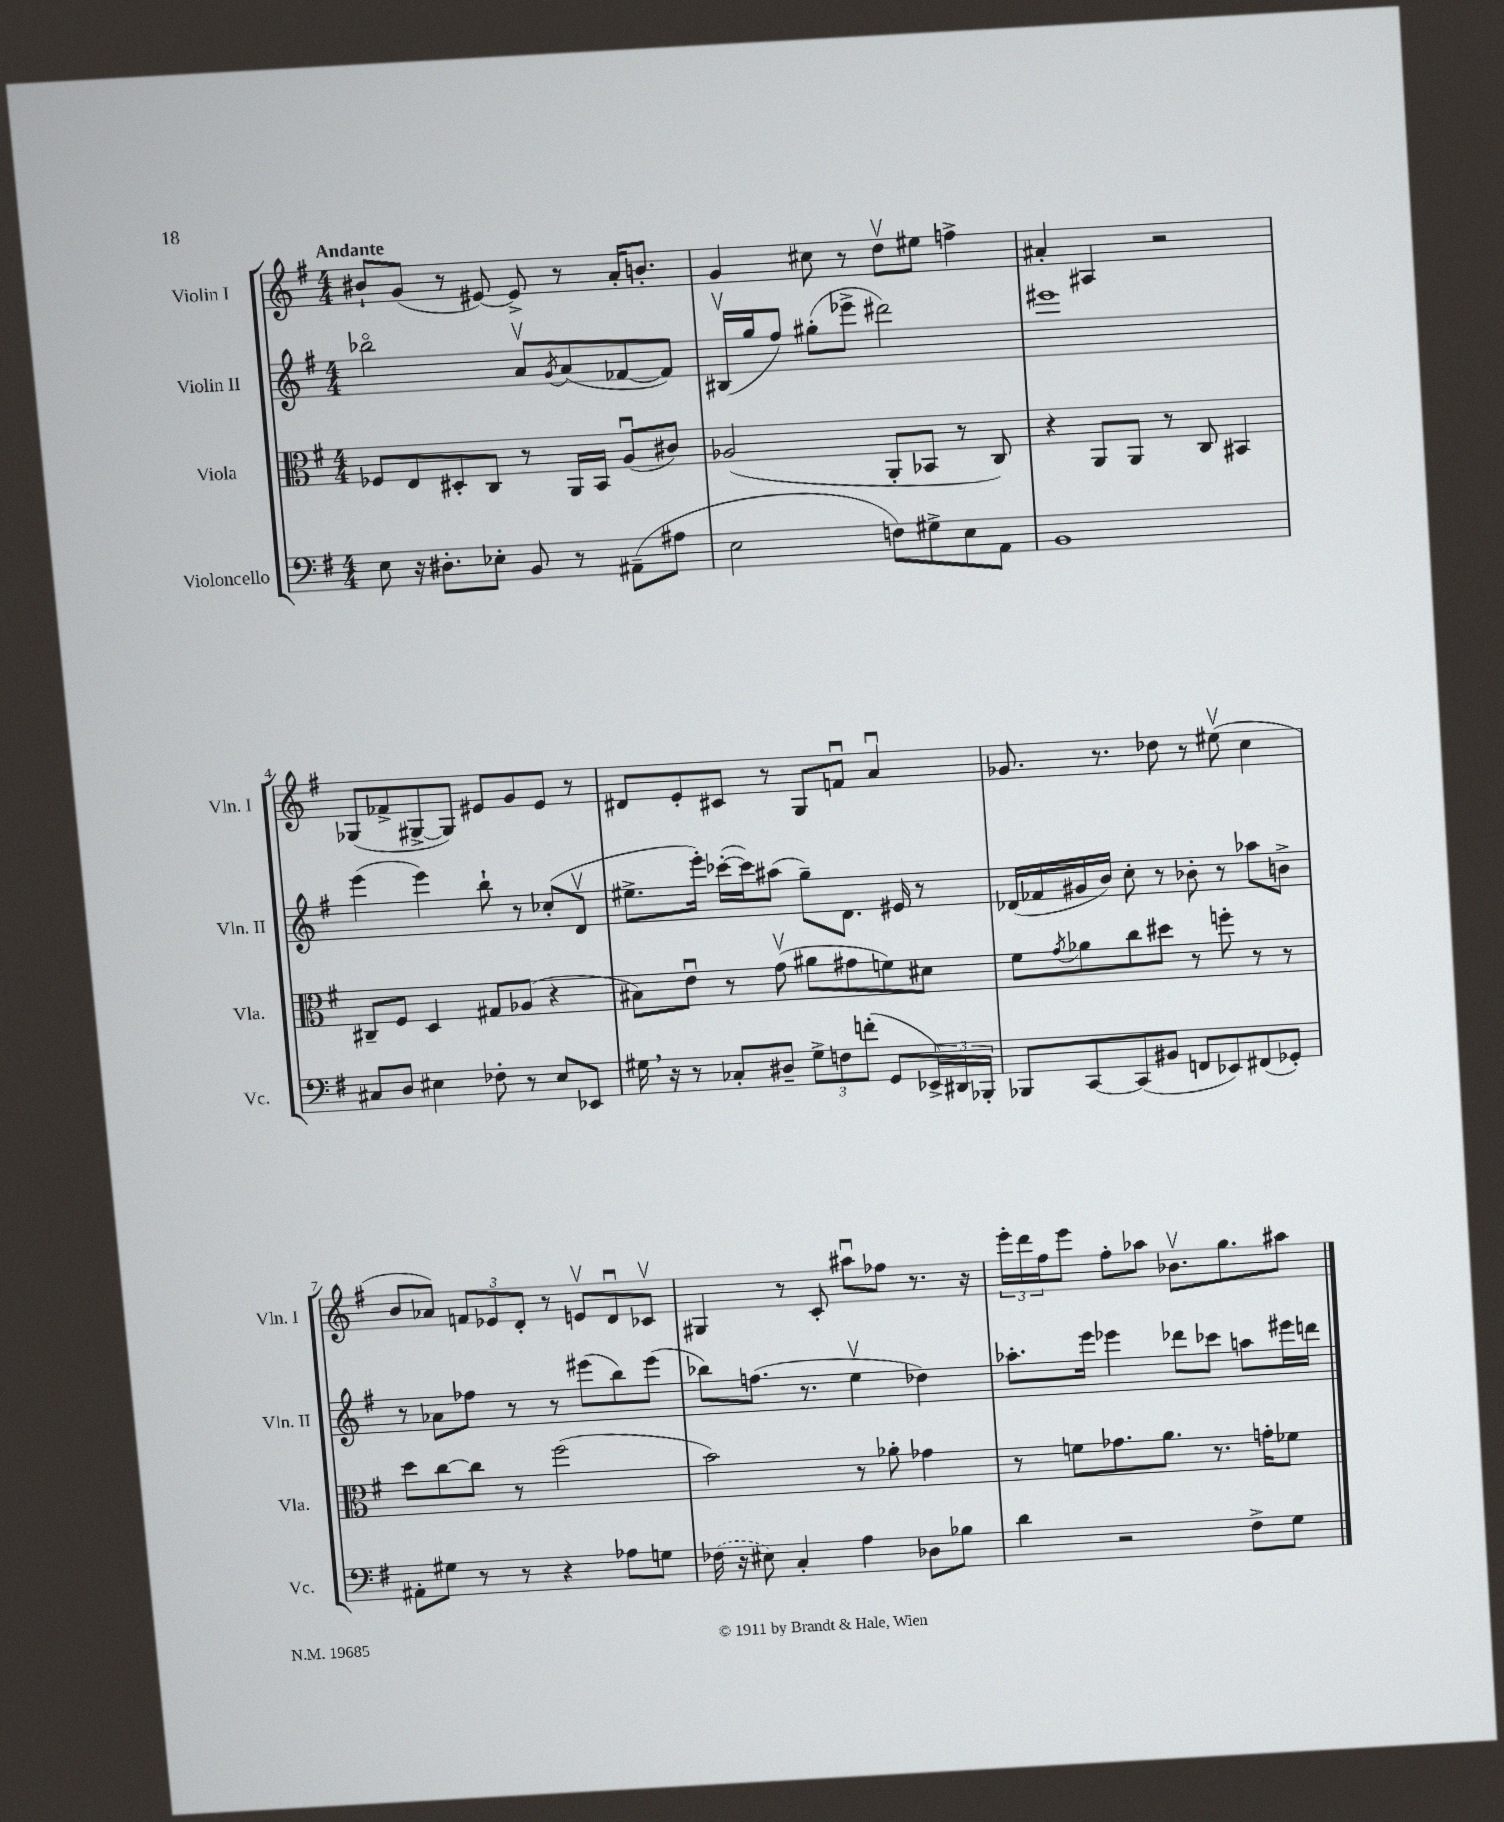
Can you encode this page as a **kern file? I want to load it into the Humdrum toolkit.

**kern	**kern	**kern	**kern
*staff4	*staff3	*staff2	*staff1
*clefF4	*clefC3	*clefG2	*clefG2
*k[f#]	*k[f#]	*k[f#]	*k[f#]
*M4/4	*M4/4	*M4/4	*M4/4
8E\	8F-/L	2bb-o\	8b#`/L
16r	8E/	.	(8g/J
8.D#'\L	.	.	.
.	8D#'/	.	8r
8E-'\J	8C/J	.	[8e#/)
8BB/	8r	8av/L	8e#^/]
.	.	8qg/	.
8r	16AA/LL	(8a/	8r
.	16BB/JJ	.	.
(8AA#~\L	(8Au/L	[8f-/	16a'/LK
.	.	.	8.b'/J
8A#\J	8c#/J)	8f-/]J)	.
=	=	=	=
2E\	(2A-/	(16B#v/LL	4g/
.	.	16gg/J	.
.	.	8ff#/J)	.
.	.	(8gg#'\L	8cc#\
.	.	8eee-^\J	8r
8F\L)	8AA'/L	2ddd#\)	8ddv\L
8G#^\	8BB-/J	.	8ee#\J
8E\	8r	.	4ff^\
8AA\J	8C/)	.	.
=	=	=	=
1BB	4r	1eee#	4a#'/
.	8AA/L	.	4A#/
.	8AA/J	.	.
.	8r	.	2r
.	8C/	.	.
.	4BB#/	.	.
=	=	=	=
8C#/L	8C#~/L	(4eee\	(8G-/L
8D/J	8F#/J	.	8f-^/
4E#\	4D/	4eee\)	[8G#^/
.	.	.	8G#/]J)
8F-'\	8G#/L	8bb`\	8e#/L
8r	(8A-/J	8r	8g/
8E#/L	4r	(8cc-'/L	8e#/J
8EE-/J	.	8dv/J	8r
=	=	=	=
16G#\	8B#\L)	8.ee#^\L	8d#/L
16r	.	.	.
8r	8eu\J	.	8e'/
.	.	16eee'\Jk)	.
8C-'/L	8r	([16ccc-'\LL	8c#/J
.	.	16ccc-\]J)	.
8D#~/J	(8gv\	(8aa#\J	8r
12G#^\L	8a#\L	8gg~\L)	8G/L
12F\	.	.	.
.	8g#\	8.d\J	8fu/J
(12f'\J	.	.	.
8GG/L	8f\)	.	4au/
.	.	16e#/	.
24EE-^/L)	8d#\J	8r	.
24DD#/	.	.	.
24BBB-'/JJ	.	.	.
=	=	=	=
8BBB-/L	8f#\L	(16d-/LL	8.g-/
.	.	16f-/	.
.	8qg/	.	.
[8CC/	8a-\	16g#/	.
.	.	16b/JJ)	8.r
(8CC/]	8cc\	8cc'\	.
8BB#/J	8dd#\J	8r	8dd-\
8FF/L	8r	8b-'\	8r
8EE-/)	8ff'\	8r	(8ee#v\
(8FF#/	8r	8aa-\L	4cc\
8GG-'/J)	8r	8b^\J	.
=	=	=	=
8AA#'\L	8dd\L	8r	8b/L
8G#\J	[8cc\	8a-\L	8a-/J)
8r	8cc\]J	8ff-\J	12f/L
.	.	.	12e-/
8r	8r	8r	.
.	.	.	12d'/J
4r	(2ff#\	8r	8r
.	.	(8eee#\L	8ev/L
8A-\L	.	8bb\)	8du/
8G\J	.	(8eee#\J	8c-v/J
=	=	=	=
(16F-\	2b\)	8bb-\L)	4G#/
16r	.	.	.
8E#\)	.	(8.ff\J	.
4C'/	.	.	8r
.	.	8.r	.
.	.	.	8c'/
4A\	8r	4eev\	8aa#u\L
.	8a-'\	.	8ff-\J
8D-\L	4g-\	4dd-\)	8.r
8B-\J	.	.	.
.	.	.	16r
=	=	=	=
4d\	8r	8.aa-'\L	24eee'\LL
.	.	.	24ddd\
.	.	.	24ff#\J
.	8f\L	.	8eee\J
.	.	16eee\Jk	.
2r	8.g-\	4eee-\	8ff#'\L
.	.	.	8aa-\J
.	8.a\J	.	.
.	.	8ddd-\L	8.b-v\L
.	8.r	8ccc-\J	.
.	.	.	8.gg\
8F#^\L	.	8aa\L	.
.	16g'\LK	.	.
8G\J	8f-\J	16eee#\L	8aa#\J
.	.	16ddd\JJ	.
==	==	==	==
*-	*-	*-	*-
